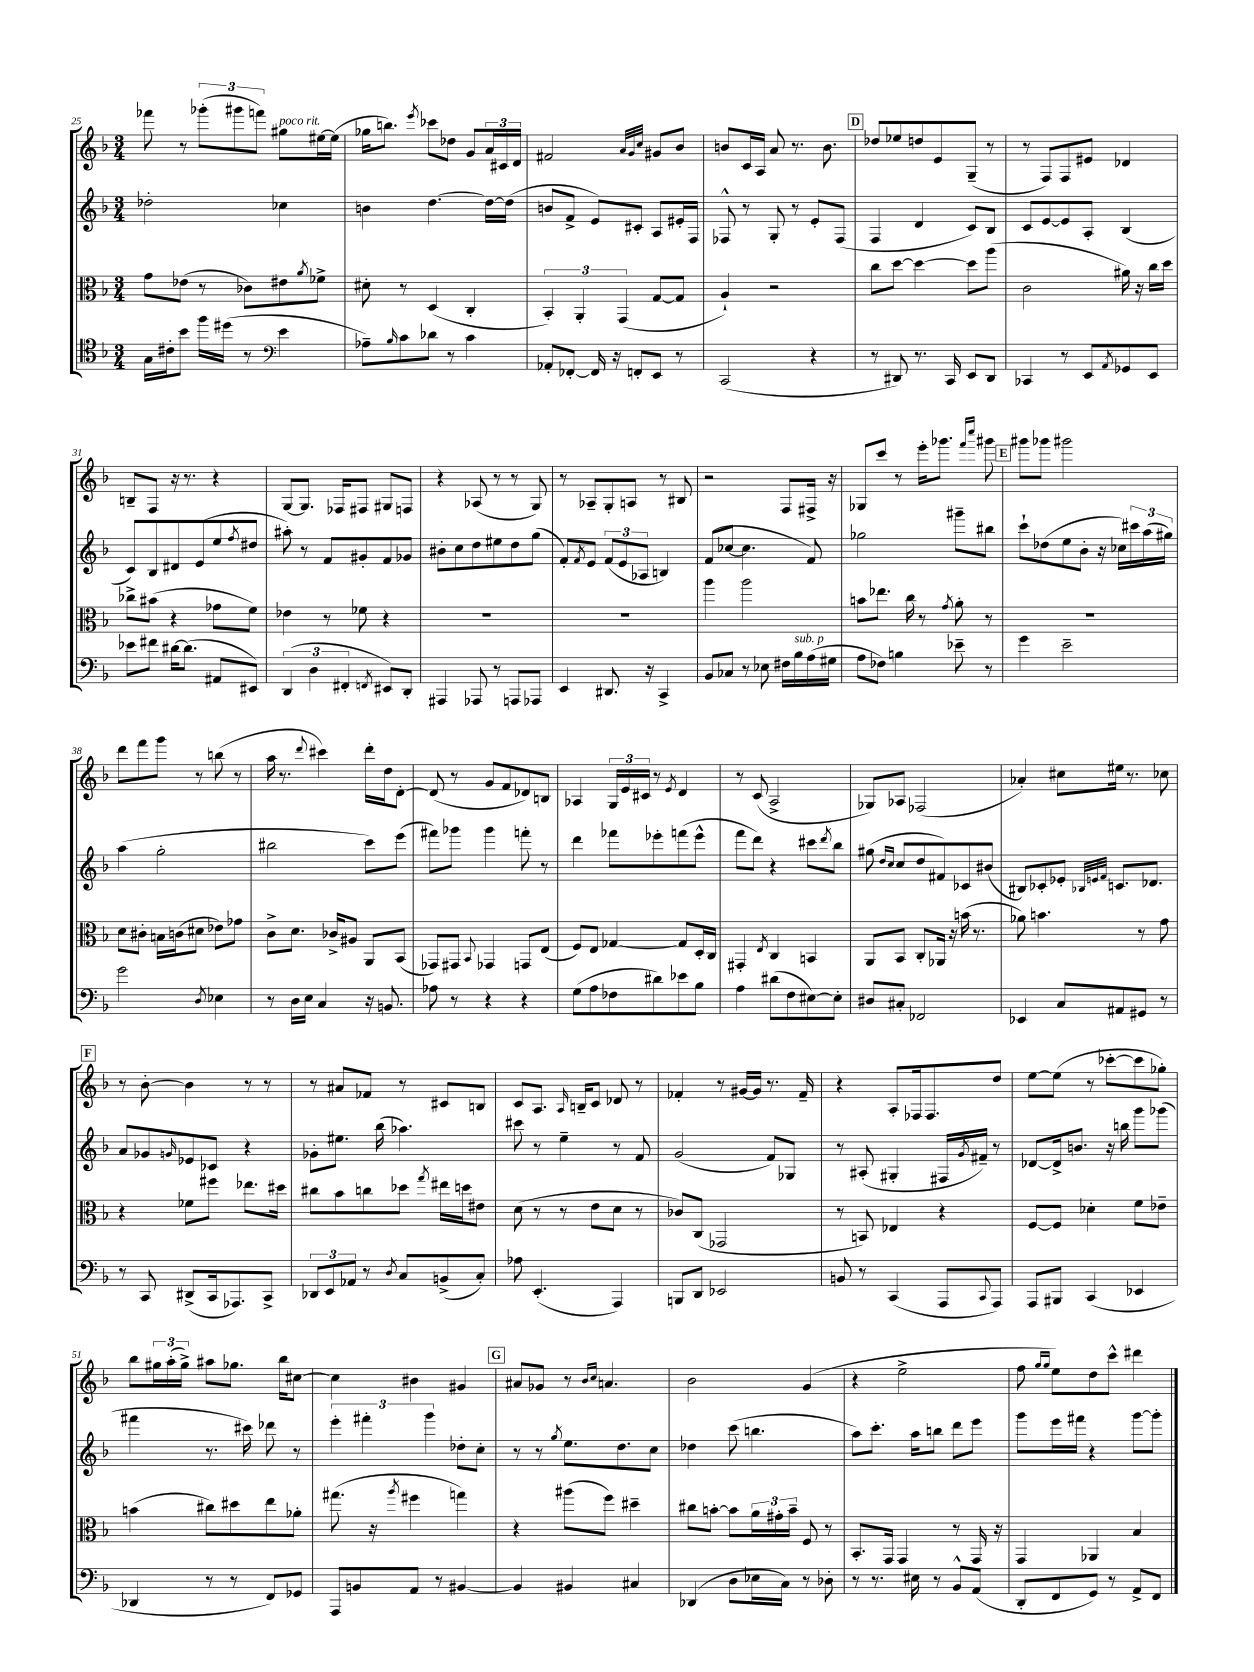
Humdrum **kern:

**kern	**kern	**kern	**kern
*part4	*part3	*part2	*part1
*staff4	*staff3	*staff2	*staff1
*clefC4	*clefC3	*clefG2	*clefG2
*k[b-]	*k[b-]	*k[b-]	*k[b-]
*M3/4	*M3/4	*M3/4	*M3/4
=25	=25	=25	=25
16G\LL	8g\L	2dd-X'\	8fff-X\
16c#X'\J	.	.	.
8b-\J	(8e-X\J	.	8r
16ff\LL	8r	.	(12ggg-X'\L
(16dd#X\JJ	.	.	.
.	.	.	12ggg#X\
8r	8c-X\L)	.	.
.	.	.	12fffn\J)
*clefF4	*	*	*
!	!	!	!LO:TX:a:i:t=poco rit.
4e\	8e#X\	4cc-X\	8gg#X\L
.	8qa/	.	.
.	8f-X^\J	.	[16ee#X\L
.	.	.	(16ee#\JJ]
=26	=26	=26	=26
8A-X~\L)	8d#X'\	4bn\	16gg-X\KL
.	.	.	8.bbn\J)
16qqB-/	.	.	.
8c\	8r	.	.
.	.	.	8qeee/
8d-X\J	(4D/	[4.dd\	8ccc-X\L
8r	.	.	8dd-X\J
4c\	4C'/	.	8g/L
.	.	16dd\LL_	24a/L
.	.	.	24c#X/
.	.	(16dd\JJ]	.
.	.	.	24d/JJ
=27	=27	=27	=27
8AA-X'/L	6BB-'/)	8bn/L	2f#X/
[8FF-X'/J	.	8f^/J	.
.	6AA'/	.	.
16FF-/]	.	8e/L)	.
16r	.	.	.
.	(6GG/	.	.
8FFn'/L	.	8c#X'/J	.
.	.	.	32qqa/LLL
.	.	.	32qqg/
.	.	.	32qqcc/JJJ
8EE/J	[8G/L	8A/L	8g#X/L
8r	8G/J]	16e#X'/L	8b-/J
.	.	16F/JJ	.
=28	=28	=28	=28
(2CC/	4A`/)	8F-X^^/	8bn/L
.	.	8r	16c/L
.	.	.	16A/JJ
.	2r	8G'/	8a/
.	.	8r	8.r
4r	.	8e'/L	.
.	.	.	8.b\
.	.	(8F-/J	.
!!LO:REH:place=s1:t=D
=29	=29	=29	=29
8r	8cc\L	4F/	8dd-X/L
8DD#X/)	[8dd\J	.	8ee-X/
8.r	4dd\_	4d/	8ddn/
.	.	.	8e/
16CC/	.	.	.
8EE/L	8dd\L]	8c/L)	(8G~/J
8DD#/J	(8aa\J	8B-/J	8r
=30	=30	=30	=30
4CC-X/	2c\	8c/L	8r
.	.	[8e/	8F/L)
8r	.	8e/]	8F/
8EE/L	.	8A'/J	8e#X/J
8qAA/	.	.	.
8GG-X/	16a#X\)	(4B-/	4d-X/
.	16r	.	.
8EE/J	16cc\LL	.	.
.	16dd\JJ	.	.
!!LO:LB:g=z
=31	=31	=31	=31
8e-X\L	8cc-X^\L	8c/L)	8Bn~/L
8f#X\J	(8b#X\J	8B-/	8F/J
[16d#X\KL	4r	8d#X/	16r
(8.d#\J]	.	.	8.r
.	.	(8e/	.
8AA#X/L	8g-X\L	8ee/	4r
.	.	8qff/	.
8EE#X/J)	8f\J)	8dd#X/J	.
=32	=32	=32	=32
(6DD/	4e-X\	8aa#X'\)	[8G/L
.	.	8r	8.G/J]
6D\	.	.	.
.	8r	8f/L	.
.	.	.	16F-X/KL
6FF#X'/	.	.	.
.	8f-X\	8g#X'/	8F#X/J
8qFFn/	.	.	.
8EE#X/L)	4r	8f/	8G#X/L
8DD'/J	.	8g-X/J	8Fn/J
=33	=33	=33	=33
4AAA#X/	2.r	8b#X'\L	4r
.	.	8cc\	.
8AAA-X/	.	8dd\	(8A-X/
8r	.	8ee#X\	8r
8AAAn/L	.	8dd\	8r
8AAA-X/J	.	(8gg\J	8G/)
=34	=34	=34	=34
4EE/	2.r	8f'/L)	8r
.	.	8qf/	.
.	.	8e/J	8A-X~/L
8.DD#X/	.	(12f/L	8G'/
.	.	12e/	.
.	.	.	8An/J
.	.	12A-X/J	.
16r	.	.	.
4CC^/	.	4Bn/)	8r
.	.	.	8B#X/
=35	=35	=35	=35
8BB-/L	4aa\	(8f/L	2r
8C-X/J	.	[8cc-X/J	.
8r	2aa\	4.cc-\]	.
8E-X\	.	.	.
16F#X\LL	.	.	8F/L
!LO:TX:a:i:t=sub. p	!	!	!
16B-\	.	.	.
(16A\	.	8f/)	16F#X^/Jk
16G#X\JJ	.	.	16r
=36	=36	=36	=36
8A\L	8bn\L	2gg-X\	8G-X/L
8F-X\J)	8.ee-X\J	.	8ccc/J
4Bn\	.	.	8r
.	16cc\	.	.
.	8r	.	16eee'\KL
.	.	.	8.ggg-X\J
.	8qg/	.	.
8e-X~\	8a'\	8ggg#X~\L	.
.	.	.	16qqfff/LL
.	.	.	16qqcccc/JJ
8r	8r	8bb#X\J	8ggg#X\
!!LO:REH:place=s1:t=E
=37	=37	=37	=37
4g\	2.r	8ccc`\L	8ggg#X\L
.	.	(8dd-X\	8ggg-X\J
2e~\	.	8ee\	2ggg#X\
.	.	8b-'\J	.
.	.	16r	.
.	.	16cc-X\LL)	.
.	.	24ccc#X\	.
.	.	(24aa\	.
.	.	24gg#X\JJ)	.
!!LO:LB:g=z
=38	=38	=38	=38
2g\	8d\L	(4aa\	8ddd\L
.	8c#X'\J	.	8fff\
.	16Bn\LL	2gg'\	8ggg\J
.	(16cn\J	.	.
.	8d#X\J	.	8r
8qD/	.	.	.
4E-X\	8e-X\L)	.	(8bbn\
.	8g-X\J	.	8r
=39	=39	=39	=39
8r	8c^\L	2bb#X\	16aa\
.	.	.	8.r
16D\LL	8.d\J	.	.
16E\JJ	.	.	.
.	.	.	8qqddd/
4C/	.	.	4ccc#X\)
.	16c-X^/KL	.	.
.	8A#X/J	.	.
16r	8AA/L	8ccc\L)	16ddd'\LL
8.BBn/	.	.	16dd\J
.	(8BB-/J	(8eee\J	[8d'\J
=40	=40	=40	=40
8A-X\	8GG-X/L)	8fff#X\L)	(8d/]
8r	8GG#X/J	8ggg-X\J	8r
.	8qqBB-/	.	.
4r	4GG-X/	4ggg-\	8g/L
.	.	.	8f/
4r	8GGn/L	8fffn'\	8d-X/)
.	(8E/J	8r	8Bn/J
=41	=41	=41	=41
(8G\L	8F/L)	4ddd\	4A-X/
8A\	8E/J	.	.
8F-X\	[4G-X/	8fff-X\L	24G/LL
.	.	.	24e/
.	.	.	24c#X/JJ
8d#X\)	.	8eee-X'\	8r
.	.	.	8qe/
8e-X\	8G-/L]	(8fffn\	4d/
8B-\J	16D'/L	8eee-^^\J	.
.	16C/JJ	.	.
=42	=42	=42	=42
4A\	4GG#X'/	8fff\L	8r
.	.	8ddd\J)	(8c/
.	8qE/	.	.
(8d#X\L	4C/	4r	2A^/
8F\	.	.	.
[8E#X\)	4BBn/	8ccc#X\L	.
.	.	8qddd/	.
8E#'\J]	.	8bb-\J	.
=43	=43	=43	=43
8D#X/L	8AA/L	(8gg#X\	8G-X/L)
.	.	16qqdd/LL	.
.	.	16qqcc/JJ	.
8C#X'/J	8BB-/J	8cc/L	8A-X/J
2FF-X/	8C'/L	8dd/	(2F-X/
.	16AA-X/Jk	8f#X/)	.
.	16r	.	.
.	(16bn\	8c-X/	.
.	8.r	.	.
.	.	(8b#X/J	.
=44	=44	=44	=44
4EE-X/	8a-X\)	8B#X/L)	4a-X'/)
.	4.bn\	8c-X'/	.
8C/L	.	8e-X'/J	8cc#X\L
.	.	32qqB-X/LLL	.
.	.	32qqen/	.
.	.	32qqf/JJJ	.
8AA#X/	.	8.cn/L	16ee#X\Jk
.	.	.	8.r
8GG#X/J	8r	.	.
.	.	8.d-X/J	.
8r	8g\	.	8cc-X\
!!LO:LB:g=z
!!LO:REH:place=s1:t=F
=45	=45	=45	=45
8r	4r	8a/L	8r
8CC/	.	8g-X/	[8b-'\
.	.	16qqgn/	.
(8DD#X^/L	8f-X\L	8e-X/	4b-\]
16CC/k	8ff#X\J	8c-X/J	.
8.AAA-X/)	.	.	.
.	8.ee-X\L	4r	8r
8CC^/J	.	.	8r
.	16dd#X\Jk	.	.
=46	=46	=46	=46
12DD-X/L	8cc#X\L	8g-X'\L	8r
12EE/	.	.	.
.	8b-\	8.ee#X\J	8a#X/L
12AA-X/J	.	.	.
8r	8ccn\	.	8f-X/J
.	.	(16bb-\	.
8qD/	.	.	.
8C/L	8dd-X\J	4.aa-X\)	8r
.	8qgg/	.	.
(8BBn^/	16ee#X\LL	.	8c#X/L
.	16ddn\J	.	.
8C'/J)	8e#X\J	.	8Bn/J
=47	=47	=47	=47
8A-X\	(8d\	8ccc#X\	8c/L
(4.EE'/	8r	8r	8.A/J
.	8r	4ee~\	.
.	.	.	16qqA/
.	.	.	16Bn~/KL
.	8e\L	.	8c/J
4AAA/)	8d\J	8r	8d-X/
.	8r	8f/	8r
=48	=48	=48	=48
8BBBn/L	8c-X/L)	(2g/	4f-X'/
8DD/J	(8C/J	.	.
2EE-X/	2GG-X/	.	8r
.	.	.	[16g#X/LL
.	.	.	16g#/JJ]
.	.	8f/L)	8.r
.	.	8G-X/J	.
.	.	.	16f-~/
=49	=49	=49	=49
8BBn/	8r	8r	4r
8r	8BBn/)	(8A#X'/	.
(4CC/	4E-X/	4G#X'/	8A'/L
.	.	.	16F-X/k
.	.	.	8.F-/
8AAA/L	4r	16F#X/LL	.
.	.	8qg/	.
.	.	16f#X~/JJ)	.
8qqCC/	.	.	.
8AAA/J)	.	8r	8dd/J
=50	=50	=50	=50
8AAA/L	[8F/L	[8d-X/L	[8ee\L
8BBB#X/J	8F/J]	16d-^/k]	(8ee\J]
.	.	8.bn/J	.
(4CC/	4d-X'\	.	8r
.	.	16r	[8ccc-X'\L
.	.	16bbn\	.
4EE-X/	8f\L	8ggg\L	8ccc-\]
.	8e-X~\J	(8ggg-X\J	8gg-X'\J)
!!LO:LB:g=z
=51	=51	=51	=51
4DD-X/	(4bn\	4fff#X\	8bb-\L
.	.	.	24gg#X\L
.	.	.	(24aa'\
.	.	.	24gg#^\JJ)
8r	8cc#X\L)	8.r	8aa#X\L
8r	8dd#X\	.	8.gg-X\J
.	.	16ccc#X\)	.
8FF/L)	8ee\	8ddd-X\	.
.	.	.	16bb-\KL
8GG-X/J	8a-X'\J	8r	[8cc#X\J
=52	=52	=52	=52
8AAA/L	(8.gg#X\	6eee'\	4cc#\]
8BBn/	.	.	.
.	.	6fff#X'\	.
.	16r	.	.
.	8qaa/	.	.
8AA/J	4ff#X\	.	4b#X\
.	.	6ggg\	.
8r	.	.	.
[4BB#X/	4ggn\)	8dd-X'\L	4g#X/
.	.	8cc'\J	.
!!LO:REH:place=s1:t=G
=53	=53	=53	=53
4BB#/]	4r	8r	8a#X/L
.	.	8r	8g-X/J
.	.	8qgg/	.
4BB#X/	(8aa#X\L	8.ee\L	8r
.	.	.	16qqb-/LL
.	.	.	16qqcc/JJ
.	8ff\J)	.	4.an/
.	.	8.dd\	.
4C#X/	4dd#X~\	.	.
.	.	8cc\J	.
=54	=54	=54	=54
(4DD-X/	8cc#X\L	4dd-X\	2b-\
.	[8bn'\J	.	.
8D\L	8b\L]	(8ccc\	.
16E-X\L	24a\L	4.bbn\	.
.	24g#X'\	.	.
16C\JJ)	.	.	.
.	24b~\JJ	.	.
8r	8F/	.	(4g/
8D-X'\	8r	.	.
=55	=55	=55	=55
8r	8.BB-'/L	8aa\L)	4r
8.r	.	8.ccc'\J	.
.	16GG/Jk	.	.
.	4GG/	.	2ee^\
16E#X\	.	16aa\KL	.
8r	.	8bbn\J	.
8BB-^^/L	8r	8ddd\L	.
(8AA/J	16GG/	8eee\J	.
.	16r	.	.
=56	=56	=56	=56
8DD'/L	4GG/	8ggg\L	8ff\
.	.	.	16qqgg/LL
.	.	.	16qqgg/JJ
8FF/	.	16eee\L	8ee\L)
.	.	16fff#X\JJ	.
8GG/J)	4AA-X/	4r	8dd\
8r	.	.	8ccc^^\J
8AA^/L	4B-/	[8ggg\L	4ddd#X\
8FF/J	.	8ggg'\J]	.
==	==	==	==
*-	*-	*-	*-
